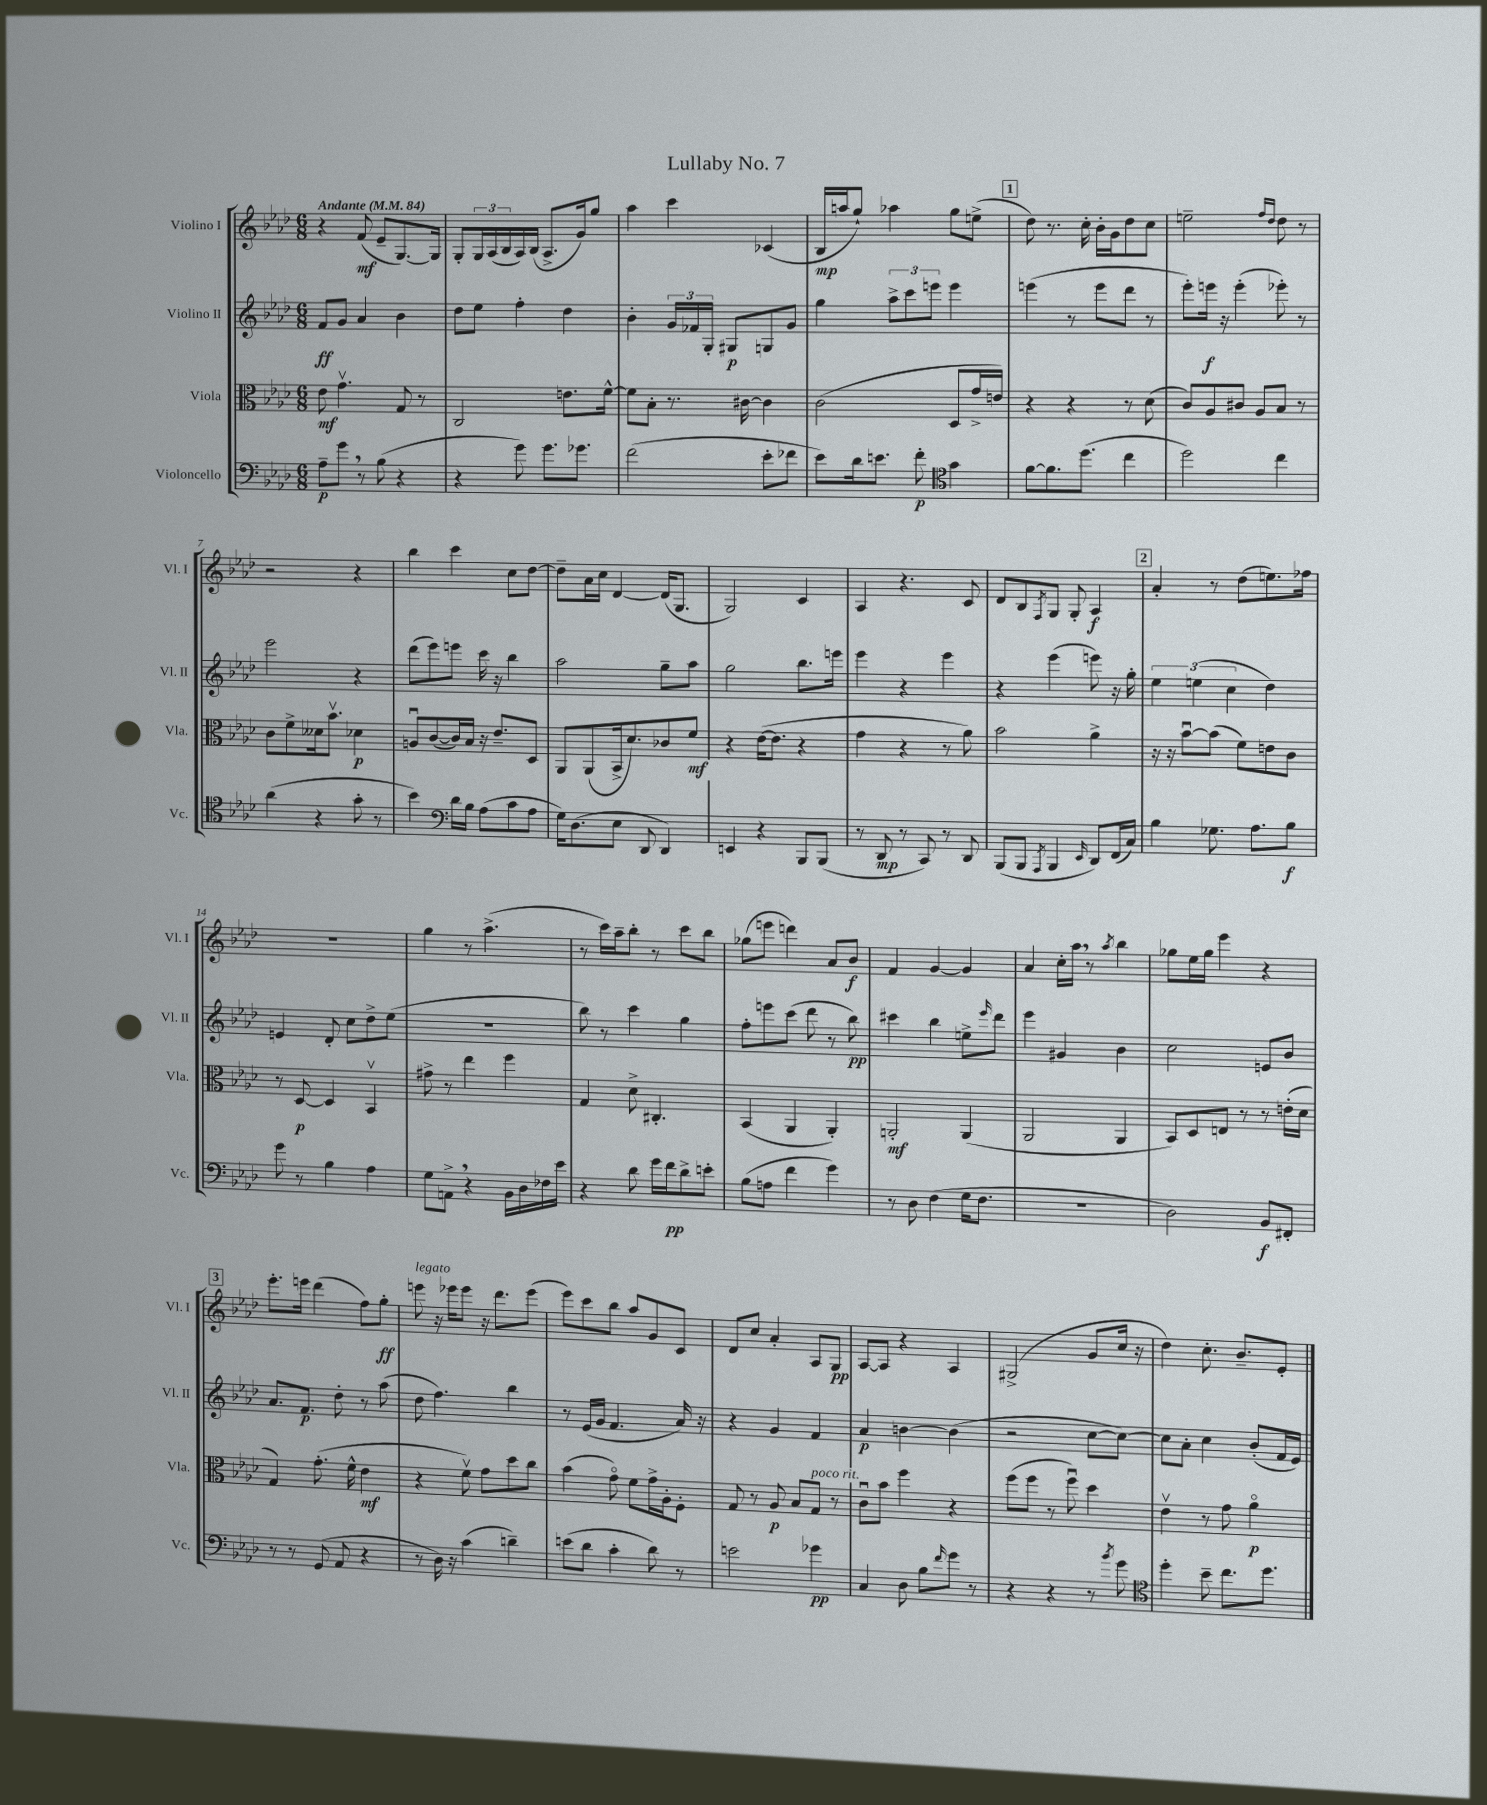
\header { title = "Lullaby No. 7" }
<<
\new StaffGroup <<
\new Staff = "s0" \with { instrumentName = "Violino I" shortInstrumentName = "Vl. I" } {
    \clef treble \key aes \major \numericTimeSignature \time 6/8 \tempo "Andante" 4 = 84
    r4 f'8\mf( ees'8-- g8.~) g16 |
    g8-. \tuplet 3/2 { g16 aes16( bes16 } aes16) bes16( aes8.-> g'16) g''8 |
    aes''4 c'''4 ces'4( |
    bes16\mp a''16 g''8-!) aes''4 g''8 e''8->( |
    \mark \markup { \box "1" } des''8) r8. c''16-. bes'16-. g'16 des''8 c''8 |
    e''2-- \grace { f''16 des''16 } des''8 r8 |
    r2 r4 |
    bes''4 c'''4 c''8 des''8~ |
    des''8-- aes'16 c''16 des'4~ des'16( g8. |
    g2) c'4 |
    aes4 r4. c'8 |
    des'8 bes8 \acciaccatura { f8 } g8 g8-. aes4\f |
    \mark \markup { \box "2" } aes'4-. r8 des''8( e''8.) fes''16 |
    R2. |
    g''4 r8 aes''4.->( |
    r8 c'''16) aes''16-- bes''8-. r8 c'''8 bes''8 |
    ges''8( e'''8 d'''4) aes'8 bes'8\f |
    f'4 g'4~ g'4 |
    aes'4 c''16-. aes''16 \breathe r8 \acciaccatura { aes''8 } bes''4 |
    ges''8 ees''16 ges''16 ees'''4 r4 |
    \mark \markup { \box "3" } ees'''8.-. e'''16 des'''4( f''8) g''8-.\ff |
    e'''8^\markup { \italic "legato" } r16 ees'''16 ees'''8 r16 des'''8. ees'''8( |
    ees'''8) c'''8 bes''8 aes''8 g'8 c'8 |
    des'8 c''8 aes'4-. aes8 g8\pp |
    aes8~ aes8 r4 aes4 |
    gis2->( g'8 c''16 r16 |
    des''4) c''8.-. bes'8.-- ees'8-. \bar "|." |
}
\new Staff = "s1" \with { instrumentName = "Violino II" shortInstrumentName = "Vl. II" } {
    \clef treble \key aes \major \numericTimeSignature \time 6/8
    f'8\ff g'8 aes'4 bes'4 |
    des''8 ees''8 f''4-. des''4 |
    bes'4-. \tuplet 3/2 { g'16 fes'16 g16-. } gis8\p g8 g'8 |
    g''4 \tuplet 3/2 { aes''8-> c'''8 e'''8 } e'''4 |
    \mark \markup { \box "1" } e'''4( r8 e'''8 des'''8 r8 |
    ees'''8-.) e'''16\f r16 e'''4-.( ees'''8-.) r8 |
    ees'''2 r4 |
    des'''8( ees'''8) e'''8 c'''16 r16 bes''4 |
    aes''2 g''8-- aes''8 |
    g''2 bes''8. e'''16 |
    ees'''4 r4 ees'''4 |
    r4 ees'''4( e'''8) r16 g''16-. |
    \mark \markup { \box "2" } \tuplet 3/2 { ees''4 e''4( c''4 } des''4) |
    e'4 des'8-. c''8 des''8-> ees''8( |
    R2. |
    bes''8) r8 c'''4 g''4 |
    f''8-. e'''8 c'''8( des'''8 r8 bes''8\pp) |
    cis'''4 bes''4 e''8-> \grace { ees'''16 } des'''8 |
    ees'''4 gis'4 bes'4 |
    c''2 e'8 bes'8 |
    \mark \markup { \box "3" } aes'8. f'8.\p des''8-. r8 aes''8( |
    des''8 f''4.) bes''4 |
    r8 ees'16( g'16 f'4. aes'16) r16 |
    r4 g'4 f'4 |
    aes'4\p b'4~ b'4( |
    r2 c''8~ c''8~) |
    c''8 aes'8-. c''4 bes'8-.( f'16 ees'16) \bar "|." |
}
\new Staff = "s2" \with { instrumentName = "Viola" shortInstrumentName = "Vla." } {
    \clef alto \key aes \major \numericTimeSignature \time 6/8
    ees'8\mf g'4.\upbow g8 r8 |
    c2 e'8. f'16~-^ |
    f'8 bes8-. r8. cis'16~ cis'4 |
    c'2( des8 g'16-> e'16) |
    \mark \markup { \box "1" } r4 r4 r8 des'8( |
    c'8) aes8 cis'8 aes8 bes8 r8 |
    c'8 f'8-> deses'16 bes'8.\upbow des'4\p |
    a8\downbow c'8~( c'16) bes16 r16 ees'8.-- des8 |
    aes,8 aes,8( bes,16-> des'8.) ces'8 f'8\mf |
    r4 ees'16~( ees'8. r4 |
    g'4 r4 r8 aes'8) |
    bes'2 aes'4-> |
    \mark \markup { \box "2" } r16 r16 bes'8~\downbow bes'8( f'8) e'8 c'8 |
    r8 des8~\p des4 bes,4\upbow |
    gis'8-> r8 ees''4 f''4 |
    g4 des'8-> cis4.-. |
    bes,4( aes,4 aes,4-.) |
    a,2-.\mf a,4( |
    aes,2 aes,4 |
    bes,8) des8 e8 r8 r8 e'16-.( des'16 |
    \mark \markup { \box "3" } g4) g'8.-.( f'16-^ ees'4\mf |
    r4 f'8\upbow) g'8 des''8 c''8 |
    bes'4( g'8\flageolet) f'8 g'16-> aes16-. f8-. |
    g8 r8 aes8\p bes8 g8^\markup { \italic "poco rit." } r8 |
    c'8\downbow bes'8 f''4 r4 |
    f''8( f''8 r8 f''8\downbow) des''4 |
    ees'4\upbow r8 g'8 aes'4\flageolet\p \bar "|." |
}
\new Staff = "s3" \with { instrumentName = "Violoncello" shortInstrumentName = "Vc." } {
    \clef bass \key aes \major \numericTimeSignature \time 6/8
    aes8--\p g'8 \breathe r8 bes8( r4 |
    r4 g'8) g'8. ges'8. |
    f'2( ees'8-. fes'8 |
    ees'8) des'16 e'8. f'8-.\p \clef tenor g'4 |
    \mark \markup { \box "1" } f'8~ f'8. des''8.( c''4 |
    des''2) c''4 |
    aes'4( r4 g'8-. r8 |
    bes'4) \clef bass des'16 bes16 aes8( c'8 aes8 |
    g16) des8.( ees8 des,8 des,4) |
    e,4 r4 bes,,8 bes,,8( |
    r8 des,8\mp r8 c,8) r8 des,8 |
    bes,,8( bes,,8 \acciaccatura { aes,,8 } bes,,4 \grace { ees,16 } des,8) f,16( c16) |
    \mark \markup { \box "2" } bes4 ges8. aes8. bes8\f |
    g'8 r8 bes4 aes4 |
    g8 a,8-> \breathe r4 bes,16 des16 fes16 ees'16 |
    r4 des'8 g'16 f'16\pp des'8-> e'8-. |
    bes8( a8 f'4 g'4) |
    r8 des8 f4( g16 f8. |
    R2. |
    des2) bes,8\f fis,8-. |
    \mark \markup { \box "3" } r8 r8 g,8( aes,8 r4 |
    r8 des16) r16 c'4( d'4--) |
    e'8( des'8 c'4-. des'8) r8 |
    e'2 ges'4\pp |
    c4 des8 bes8 \grace { f'16 } g'8 r8 |
    r4 r4 r8 \acciaccatura { bes'8 } g'8 |
    \clef tenor des''4-. bes'8-- c''8. des''8. \bar "|." |
}
>>
>>
